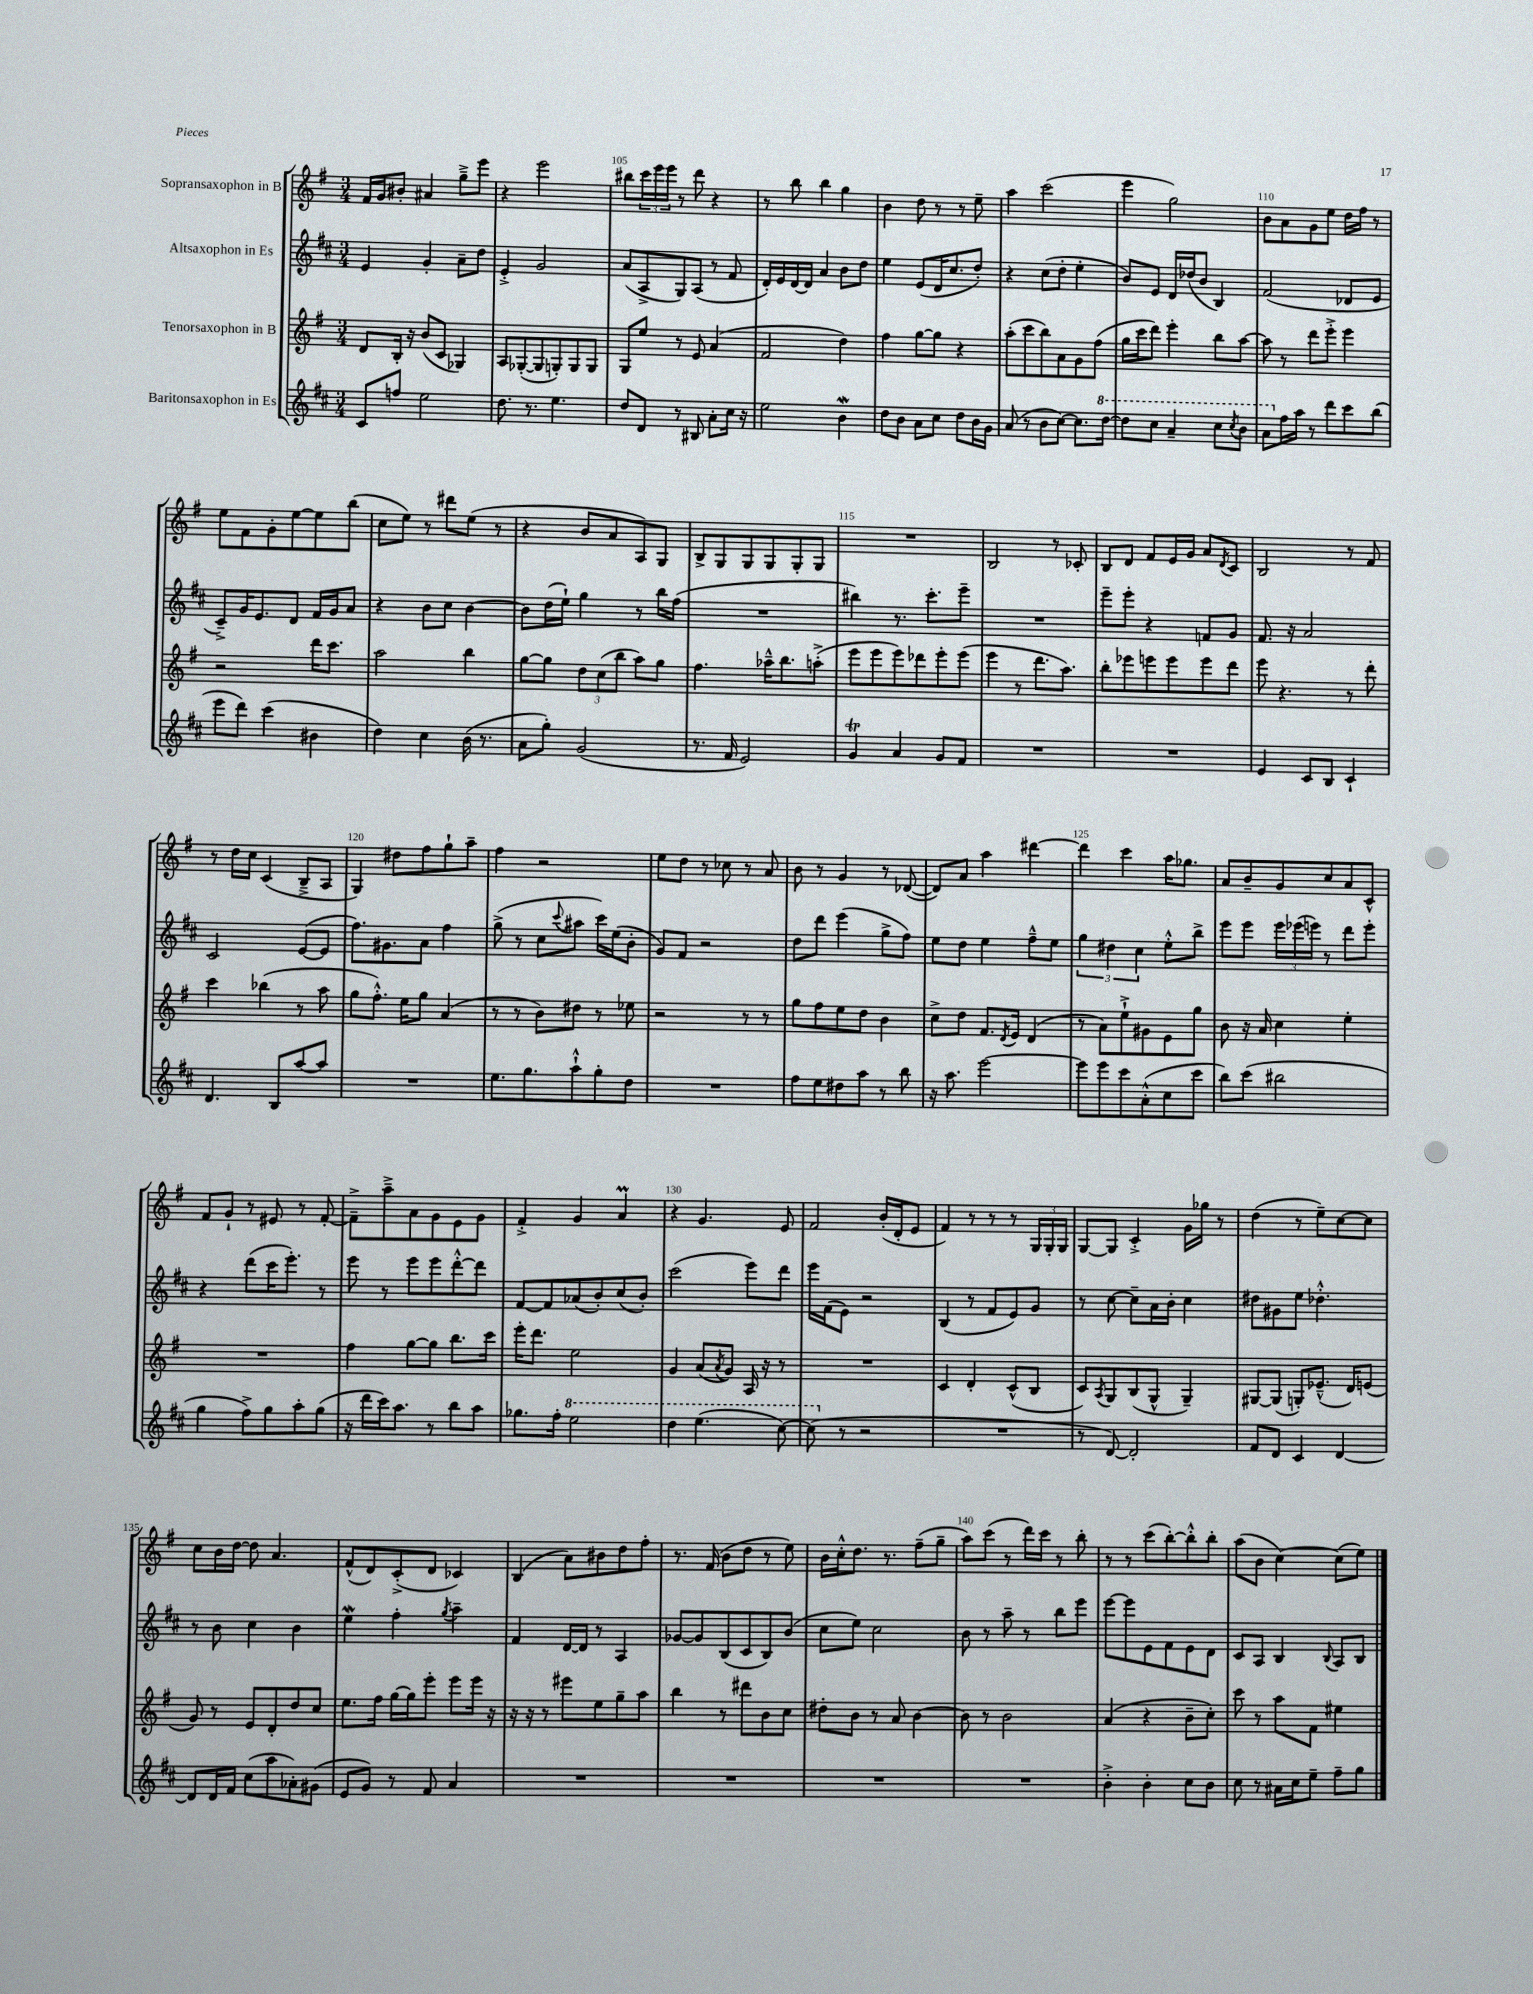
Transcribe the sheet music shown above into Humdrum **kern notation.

**kern	**kern	**kern	**kern
*staff4	*staff3	*staff2	*staff1
*clefG2	*clefG2	*clefG2	*clefG2
*k[f#c#]	*k[f#]	*k[f#c#]	*k[f#]
*M3/4	*M3/4	*M3/4	*M3/4
8c#	8d	4e	16f#
.	.	.	16g
8ff	16B'	.	8b#'
.	16r	.	.
2ee	(8b	4g'	4a#
.	8c	.	.
.	4G-)	8a~	8gg~^
.	.	8dd	8eee
=	=	=	=
8.dd	8A	4e'^	4r
.	([8G-'	.	.
8.r	.	.	.
.	8G-]	2g	2eee
4.ee	8G')	.	.
.	8G	.	.
.	8G	.	.
=	=	=	=
8dd	8G	(8a	8bb#
8d	8ee	8A^	24ccc
.	.	.	24eee
.	.	.	24eee
8r	8r	8G)	8r
8B#	8e	(8A	8ddd
8a'	(4a	8r	4r
16cc#	.	8f#	.
16r	.	.	.
=	=	=	=
2ee	2f#	16d')	8r
.	.	16e	.
.	.	[16d	8bb
.	.	16d]	.
.	.	4a	4bb
4b	4dd)	8b	4gg
.	.	8dd	.
=	=	=	=
8dd	4ff#	4ee	4b
8b	.	.	.
8a	[8gg	(8e	8dd
8cc#	8gg]	16d	8r
.	.	8.cc#	.
8dd	4r	.	8r
16b	.	8dd')	8ee~
16g	.	.	.
=	=	=	=
(8a	(8aa'	4r	4aa
8r	8ccc	.	.
8b	8bb)	(8cc#	(2ccc
[8cc#)	8a	8dd'	.
8.cc#]	8g	4ee'	.
.	(8ff#	.	.
[16ddd	.	.	.
=	=	=	=
8ddd]	16gg	8b)	4eee
.	16ccc	.	.
8ccc#	8ddd)	8e	.
4aa~	4eee'	16d	2gg)
.	.	(16dd-	.
.	.	8b	.
8ccc#	8bb	4B)	.
8qccc#	.	.	.
8bb	[8aa	.	.
=	=	=	=
8aa	8aa]	(2f#	8b
16ff#	8r	.	8a
16aa	.	.	.
8r	8ddd	.	8g
8ddd	8eee'^	.	8ee
8ccc#	4eee	8d-	16dd
.	.	.	16ff#
(8bb	.	8e	8r
=	=	=	=
8eee	2r	8c#~^)	8ee
8ddd)	.	16g	8f#
.	.	8.e	.
(4ccc#	.	.	8g'
.	.	8d	[8ee
4b#	16ddd	16f#	8ee]
.	8.ccc	16g	.
.	.	8a	(8bb
=	=	=	=
4dd)	2aa	4r	8cc
.	.	.	8ee)
4cc#	.	8b	8r
.	.	8cc#	8ddd#
(16b	4bb	[4b	(8ee
8.r	.	.	.
.	.	.	8r
=	=	=	=
8a	[8gg	8b]	4r
8gg')	8gg]	(16dd	.
.	.	16ee`)	.
(2g	12dd	4gg	8b
.	(12cc	.	.
.	.	.	8a
.	12bb	.	.
.	8aa)	8r	8A)
.	8gg	16bb	8G
.	.	(16ff#	.
=	=	=	=
8.r	4.ff#	2.r	8B^
.	.	.	8G
16f#	.	.	.
2e)	.	.	8G
.	16aa-~^^	.	8G
.	8.bb	.	.
.	.	.	8G'
.	(8aa'^	.	8G
=	=	=	=
4g	8eee	4bb#)	2.r
.	8eee	.	.
4a	8eee)	8.r	.
.	8ddd-	.	.
.	.	8.ccc#'	.
8g	8eee'	.	.
8f#	(8eee	8eee~	.
=	=	=	=
2.r	4eee	2.r	2B
.	8r	.	.
.	8.ddd	.	.
.	.	.	8r
.	8.aa)	.	.
.	.	.	8c-'
=	=	=	=
2.r	8bb'	8eee~	8B
.	8eee-	8eee'	8d
.	8eee	4r	8f#
.	8eee	.	16e
.	.	.	16g
.	8eee	8f	8a
.	.	.	8qd
.	8ddd	8g	8c
=	=	=	=
4e	8eee	8.f#	2B
.	4.r	.	.
.	.	16r	.
8c#	.	2a	.
8B	.	.	.
4c#`	8r	.	8r
.	8ddd'	.	8f#
=	=	=	=
4.d	4ccc	2c#	8r
.	.	.	16dd
.	.	.	16cc
.	(4bb-	.	(4c
8B	.	.	.
[8aa	8r	([8e	8B~^
8aa]	8aa	8e]	8A
=	=	=	=
2.r	8gg	8.ff#)	4G)
.	8.ff#'^^)	.	.
.	.	8.g#	.
.	.	.	8dd#
.	16ee	.	.
.	8gg	8a	8ff#
.	(4a	4ff#	8gg`
.	.	.	8aa~
=	=	=	=
8.ee	8r	(8gg^	4ff#
.	8r	8r	.
8.gg	.	.	.
.	8b)	8cc#	2r
.	.	8qqccc#	.
8aa`^^	8dd#	8aa#	.
8gg'	8r	16ccc#)	.
.	.	(16ee	.
8dd	8ee-	8b'	.
=	=	=	=
2.r	2r	8g)	8ee
.	.	8f#	8dd
.	.	2r	8r
.	.	.	8cc-
.	8r	.	8r
.	8r	.	8a
=	=	=	=
8ff#	8gg	8dd	8b
8ee	8ff#	8ddd	8r
8dd#	8ee	(4eee	4g
8aa	8dd	.	.
8r	4b	8gg^	8r
8bb	.	8ff#)	([8d-
=	=	=	=
16r	8cc^	8ee	8d-])
8.aa	.	.	.
.	8dd	8dd	8a
[2eee	8.f#	4ee	4aa
.	8qd	.	.
.	16e	.	.
.	(4d	8ff#~^^	[4ddd#
.	.	8ee	.
=	=	=	=
8eee]	8r	6gg	4ddd#]
8eee	8a)	.	.
.	.	6dd#	.
8ccc#	8ee`^	.	4ccc
.	.	6cc#	.
(8a'^^	8g#	.	.
8cc#	8e	8ee'^^	16aa
.	.	.	8.gg-
8ccc#	8gg	8bb^	.
=	=	=	=
8bb)	8b	8eee	8a
(8ccc#	16r	8eee	8b~
.	16a	.	.
2bb#	4cc	24eee	8g
.	.	(24eee-	.
.	.	24eee)	.
.	.	8r	8cc
.	4ee'	8ddd	8a
.	.	8eee'	8c^^
=	=	=	=
4gg	2.r	4r	8f#
.	.	.	8g`
8ff#^)	.	(8ddd	8r
8gg	.	16ccc#	8e#
.	.	8.eee')	.
8aa'	.	.	8r
(8gg	.	8r	[8f#'
=	=	=	=
16r	4ff#	8eee	8f#~^]
16ddd	.	.	.
16ccc#)	.	8r	8aa~^
8.aa	.	.	.
.	[8gg	8eee	8a
8r	8gg]	8eee	8g
8bb	8.bb	[8ddd'^^	8e
8aa	.	8ddd]	8g
.	16ccc	.	.
=	=	=	=
8.gg-	16eee'	[8f#	4f#'^
.	8.ddd	.	.
.	.	8f#]	.
16ff#'	.	.	.
2eee	2ee	(8a-	4g
.	.	8b')	.
.	.	(8cc#	4a
.	.	8b')	.
=	=	=	=
4ddd	4g	(2ccc#	4r
(4.eee	(8a	.	4.g
.	8qa	.	.
.	8g)	.	.
.	16A	8eee)	.
.	16r	.	.
[8ccc#)	8r	8ddd	8e
=	=	=	=
(8ccc#]	2.r	16eee	2f#
.	.	(16f#	.
8r	.	8e)	.
2r	.	2r	.
.	.	.	(16b'
.	.	.	16d'
.	.	.	8e
=	=	=	=
2.r	4c	(4B	4f#)
.	4d'	8r	8r
.	.	8f#	8r
.	(8c^^	8e)	8r
.	8B	8g	24G
.	.	.	24G'
.	.	.	24G
=	=	=	=
8r	8c)	8r	[8G
.	8qA	.	.
[8d)	8G	[8cc#	8G]
2d']	(8B	8cc#~]	4c'^
.	8G^^	16a	.
.	.	16b'	.
.	4G~)	4cc#	16g
.	.	.	16gg-
.	.	.	8r
=	=	=	=
8f#	[8G#	8dd#	(4dd
8d	(8G#]	8g#	.
4c#	8G')	8ee	8r
.	(8.e-~^^	4.dd-'^^	8ee~)
[4d	.	.	[8cc
.	16d)	.	.
.	(8e	.	8cc]
=	=	=	=
8d]	8g)	8r	8cc
16d	8r	8b	16b
16f#	.	.	[16dd
(8cc#	8e	4cc#	8dd]
8aa	8d'	.	4.a
8a-')	8dd	4b	.
(8g#	8cc	.	.
=	=	=	=
8e	8.ee	4ee	(8f#^^
8g)	.	.	8d)
.	16ff#	.	.
8r	[16gg	4ff#'	(8c'^
.	16gg]	.	.
8f#	8eee'	.	8d
.	.	8qgg	.
4a	8eee	4aa~	4c-)
.	16eee	.	.
.	16r	.	.
=	=	=	=
2.r	16r	4f#	(4B
.	16r	.	.
.	8r	.	.
.	8eee#	[16d	8a)
.	.	16d]	.
.	8ee	8r	8b#
.	8gg~	4A	8dd
.	8aa	.	8ff#'
=	=	=	=
2.r	4bb	[8g-	8.r
.	.	8g-]	.
.	.	.	(16f#
.	8r	(8B	8b
.	8ddd#	8c#	8dd
.	8b	8B)	8r
.	8cc	(8b	8ee)
=	=	=	=
2.r	8dd#'	8cc#	16b
.	.	.	16cc'^^
.	8b	8ee)	8.dd
.	8r	2cc#	.
.	.	.	8.r
.	8a	.	.
.	[4b	.	(8ff#~
.	.	.	8gg~
=	=	=	=
2.r	8b]	8b	8aa)
.	8r	8r	(8ccc
.	2b	8aa~	8r
.	.	8r	16ddd)
.	.	.	16ccc
.	.	8bb	8r
.	.	8eee	8bb'
=	=	=	=
4b'^	(4a	[8eee	8r
.	.	8eee]	8r
4b'	4r	8e	(8ccc
.	.	8f#	[8bb')
8cc#	8b~	8e	8bb'^^]
8b	8cc')	8d	8bb'
=	=	=	=
8cc#	8ccc	8c#	(8aa
8r	8r	8A	8b
16a#	8aa	4B	[4cc)
16cc#	.	.	.
8ee~	8f#	.	.
.	.	8qqB	.
8ff#~	4ee#	8A	(8cc]
8gg	.	8B	8ee)
==	==	==	==
*-	*-	*-	*-
